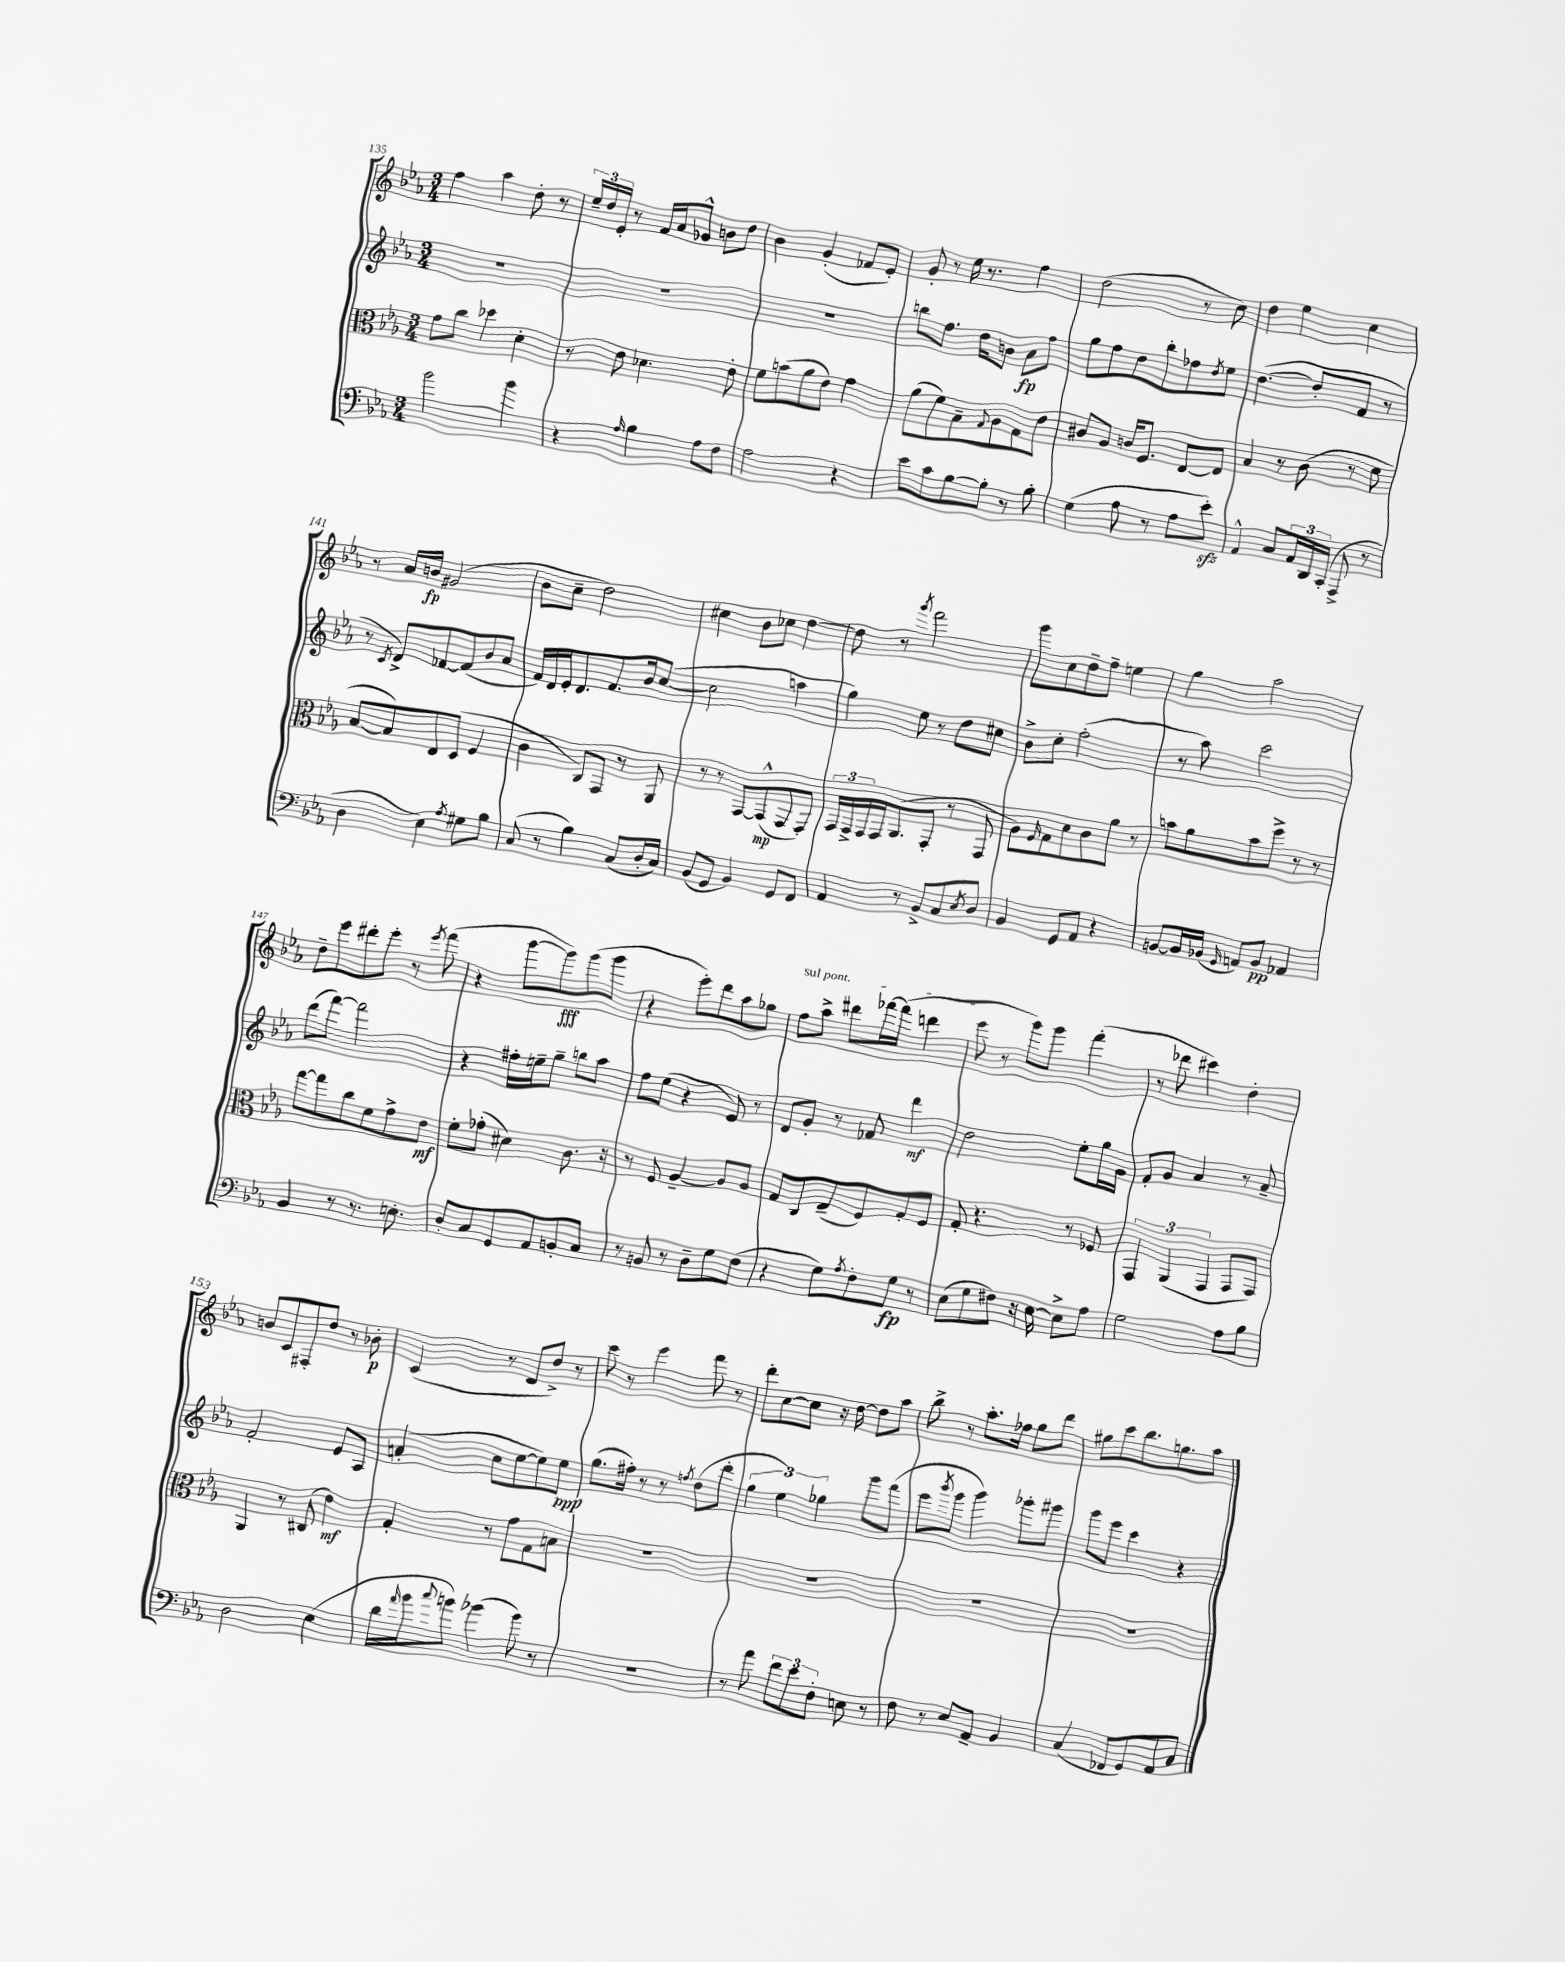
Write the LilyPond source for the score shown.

<<
\new StaffGroup <<
\new Staff = "s0" {
    \clef treble \key ees \major \numericTimeSignature \time 3/4
    f''4 aes''4 d''8-. r8 |
    \tuplet 3/2 { ees''16-- d''16 ees'16-. } r8 f'16 aes'16 ges'8-^ b'8 d''8 |
    bes'4 g'4-.( fes'8 ees'8-.) |
    g'8-. r8 ees''16 r8. f''4 |
    d''2( r8 c''8) |
    d''4 ees''4 c''4 |
    r8 aes'16 b'16\fp gis'2( |
    bes'8 c''8-- d''2) |
    cis''4 bes'8 ces''8 d''4~ |
    d''8 r8 \acciaccatura { g'''8 } f'''2 |
    g'''8 c''8 d''8-- f''8-- e''4 |
    g''4 aes''2 |
    d''8-- ees'''8 dis'''8-. ees'''8-. r8 \acciaccatura { ees'''8 } f'''8( |
    r4 g'''8~ g'''8\fff) g'''8( g'''8 |
    r4 ees'''8-.) d'''8 aes''8 ges''8 |
    \once \override TextSpanner.bound-details.left.text = \markup { \italic "sul pont." } f''8\startTextSpan aes''8-> dis'''8 fes'''16~ fes'''16( d'''4 |
    ees'''8\stopTextSpan r8 g'''8) g'''8 f'''4-.( |
    r8 des'''8 cis'''4) d''4-. |
    b'8 c'8 fis8-. d''8 r8 bes'8-.\p |
    c'4( r8 d'8 d''8->) r8 |
    c'''8 r8 ees'''4 f'''8 r8 |
    d'''8-. c''8~ c''8 r16 d''16~ d''8 aes''8 |
    bes''8-> r8 aes''8.-. fes''16 g''8 d'''8 |
    gis''8 c'''8 bes''8. g''8. aes''8 \bar "|." |
}
\new Staff = "s1" {
    \clef treble \key ees \major \numericTimeSignature \time 3/4
    R2. |
    R2. |
    R2. |
    b''8 f''8. d''16 b'8 aes'8\fp f''8 |
    g''8 f''8 d''8 bes''8-. fes''8 \acciaccatura { d''8 } ees''8 |
    d''4.~( d''8-. f'8 r8 |
    r8 \acciaccatura { c'8 } d'8->) fes'8~ fes'8( bes'8 aes'8 |
    f'16) d'16 ees'16-. d'8. f'8. bes'16 c''8~( |
    c''2 a''4 |
    g''4) ees''8 r8 d''8 cis''8 |
    bes'8-> c''8-. f''2-.( |
    r8 aes''8) c'''2 |
    d'''8( f'''8~) f'''2 |
    r4 fis''16-. e''16-- g''8-- b''8 aes''8 |
    f''8 ees''8( r4 ees'8) r8 |
    d'8 g'8-. r8 fes'8 d'''4\mf |
    d''2 ees''8-. g''16 g'16 |
    f'8-. g'8 aes'4 r8 aes'8-- |
    f'2-. ees'8 aes8 |
    a'4-.( c''8 ees''8~ ees''8) ees''8\ppp |
    g''8.( fis''16-.) r8 r8 \acciaccatura { f''8 } d''8( d'''8-. |
    \tuplet 3/2 { g''4 ees''4) ges''4 } g'''8 f'''8( |
    ees'''8 \acciaccatura { bes'''8 } g'''8 g'''4) ges'''8-. gis'''8 |
    g'''8 ees'''8 c'''4 r4 \bar "|." |
}
\new Staff = "s2" {
    \clef alto \key ees \major \numericTimeSignature \time 3/4
    g'8 c''8 des''4 d'4-. |
    r8 ees'8 des'4. ees'8-. |
    f'8 b'8( aes'8 ees'8) g'4 |
    aes'8( f'8) bes8-- \appoggiatura { g8 } aes8 g8 ees'8 |
    cis'8 aes8 c'16 f8. ees8~ ees8 |
    bes4 r8 c'8( r8 f'8 |
    bes8~ bes8) ees8 d8( f4 |
    c'4 c8) g,8 r8 aes,8 |
    r8 r8 g,8~ g,8-^\mp( g,8 g,8-.) |
    \tuplet 3/2 { g,16 g,16-> g,16 } g,16 aes,8.( g,8-. r8 g,8 |
    aes8) \grace { f16 } g8 d'8 c'8 aes'8 r8 |
    b'8 aes'8 b'8 f''8-> r8 r8 |
    g''8~ g''8 c''8 f'8 g'8-> ees'8\mf |
    f'8-. ges'8-.( dis'4) c'8. r16 |
    r8 f8 aes4~-- aes8 aes8 |
    g8 c8 ees8--( f8) g8-. f8 |
    g8-. r4. r8 fes8 |
    \tuplet 3/2 { g,4 aes,4( g,4 } g,8 g,8) |
    aes,4 r8 cis8( ees'4\mf) |
    g4-. r8 g'8 g8 b8 |
    R2. |
    R2. |
    R2. |
    R2. \bar "|." |
}
\new Staff = "s3" {
    \clef bass \key ees \major \numericTimeSignature \time 3/4
    bes'2 bes'4 |
    r4 \grace { aes16 } bes4 aes8 f8 |
    aes2 r4 |
    ees'8 c'8 bes8~ bes8-. r8 bes8-. |
    g4( aes8 r8 aes8 ees'8-.\sfz) |
    aes,4-^ c8 \tuplet 3/2 { aes,16 d,16 c,16-.( } aes,,8-> r8 |
    d4 ees4) \acciaccatura { aes8 } gis8 bes8 |
    c8( r8 bes4) c8( d16-. c16) |
    bes,8( g,8 bes,4) g,8 f,8 |
    aes,4 r8 bes,8-> c8 \acciaccatura { ees8 } d8 |
    bes,4 g,8 aes,8 r4 |
    b,8~ b,16 bes,16( \grace { g,16 } a,8) bes,8\pp aes,4 |
    bes,4 r8 r8. e8.-. |
    d8-. c8 g,8 aes,8 b,8-. c8 |
    r8 b,8 r8 d8-- g8 f8( |
    r4 g8) \acciaccatura { aes8 } f8-. g8\fp r8 |
    ees8( g8 fis8) r16 ees16~ ees8-> aes8 |
    g2 aes8 bes8 |
    d2 ees4( |
    d'16 \grace { aes'16 } bes'16 \appoggiatura { c''8 } b'8) bes'4( bes'8) r8 |
    R2. |
    r8 aes'8 \tuplet 3/2 { f'8 ees'8 f8-. } e8 r8 |
    f8 r8 ees8 aes,8-- bes,4 |
    c4( fes,8 g,8) aes,8 c8 \bar "|." |
}
>>
>>
\layout { \context { \Score currentBarNumber = #135 } }
